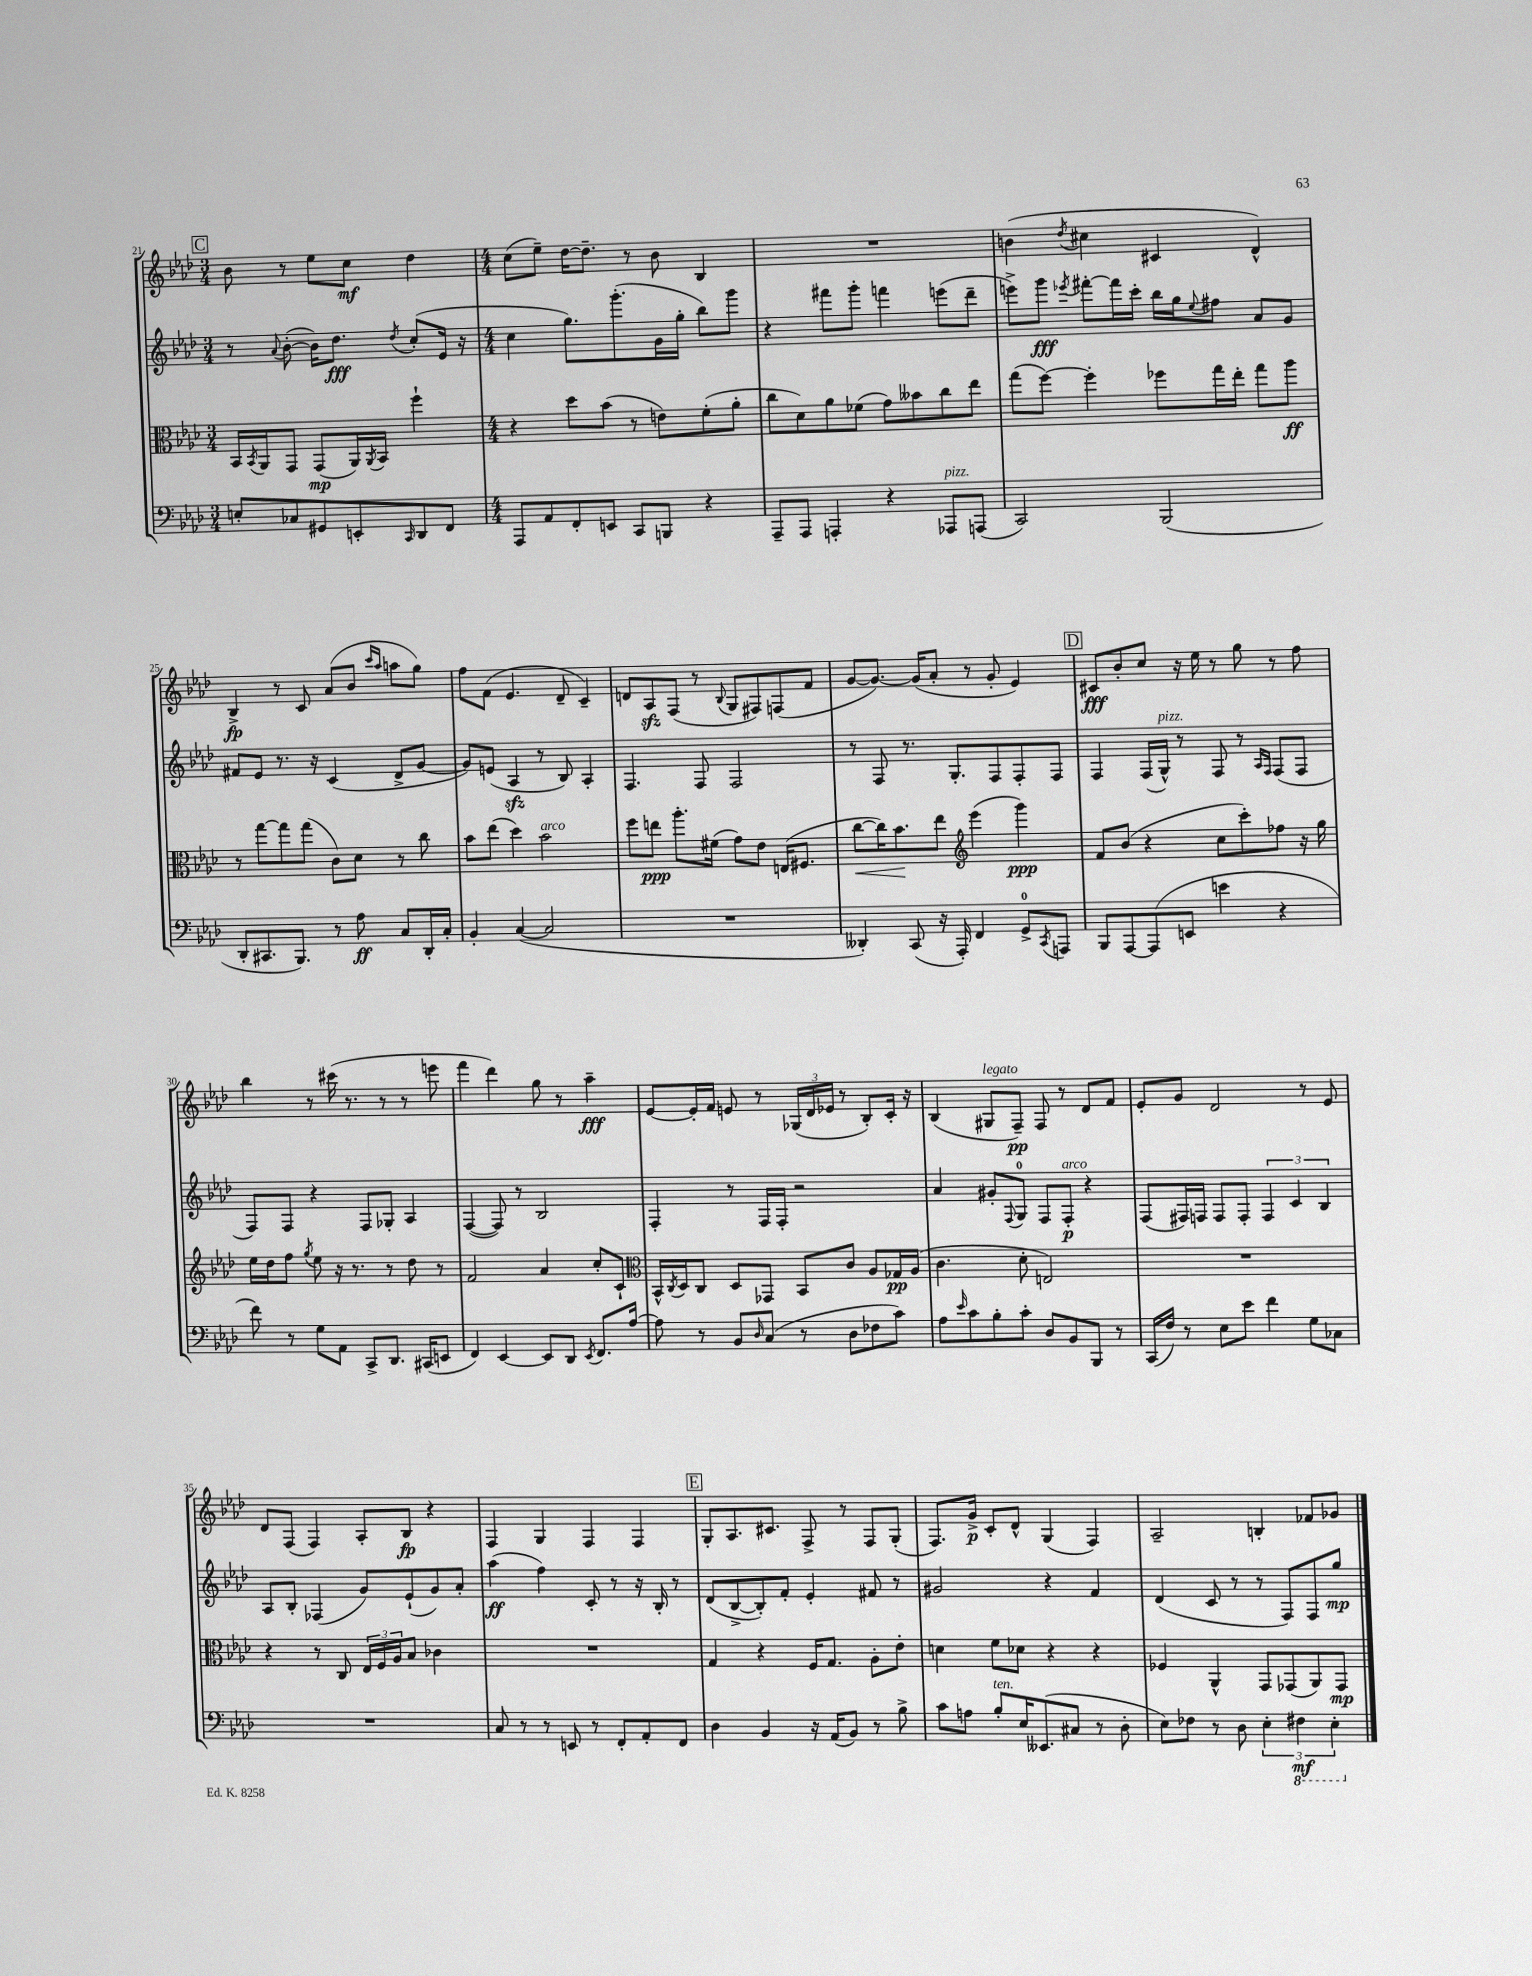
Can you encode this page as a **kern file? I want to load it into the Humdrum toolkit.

**kern	**kern	**kern	**kern
*staff4	*staff3	*staff2	*staff1
*clefF4	*clefC3	*clefG2	*clefG2
*k[b-e-a-d-]	*k[b-e-a-d-]	*k[b-e-a-d-]	*k[b-e-a-d-]
*M3/4	*M3/4	*M3/4	*M3/4
8E'	16BB-	8r	8b-
.	8qBB-	.	.
.	16AA-	.	.
.	.	8qqa-	.
8C-	8GG	([8b-'	8r
8GG#	(8GG	16b-])	8ee-
.	.	8.dd-	.
8EE'	16AA-)	.	8cc
.	8qAA-	.	.
.	16BB-	.	.
16qqCC	.	8qdd-	.
8DD-	4ff`	(8cc'	4dd-
8FF	.	16e-	.
.	.	16r	.
=	=	=	=
*M4/4	*M4/4	*M4/4	*M4/4
8AAA-	4r	4cc	(8cc
8AA-	.	.	8ee-~)
8FF'	8dd-	8.gg)	[16dd-
.	.	.	8.dd-~]
8EE	(8b-	.	.
.	.	(8.ggg'	.
8CC	8r	.	8r
8BBB	8e)	16g	8b-
.	.	16gg'	.
4r	(8f'	8bb-)	4B-
.	8a-'	8ggg	.
=	=	=	=
8AAA-~	8cc	4r	1r
8AAA-	8d-)	.	.
4AAA'	8a-	8fff#	.
.	(8f-	8ggg'	.
4r	8g)	4fff	.
.	8b--	.	.
8AAA-	8cc	(8eee	.
(8AAA	8ee-	8ddd-~	.
=	=	=	=
2CC)	(8gg	8eee^)	(4b
.	[8ff)	8ggg	.
.	.	8qeee-	8qdd-
.	4ff']	[8fff#'	4cc#
.	.	16fff#]	.
.	.	16ccc'	.
(2BBB-	8ff-	16bb-	4c#
.	.	16gg	.
.	.	8qqee-	.
.	16gg	8ff#	.
.	16ee-'	.	.
.	8gg	8a-	4d-^^)
.	8aa-	8g	.
=	=	=	=
8DD-'	8r	8f#	4B-^
8.CC#	[8gg	8e-	.
.	8gg]	8.r	8r
8.BBB-)	.	.	.
.	(8gg	.	8c
.	.	16r	.
8r	8c)	(4c	(8a-
8A-	8d-	.	8b-
.	.	.	16qqccc
.	.	.	16qqaa-
8C	8r	8d-^	8aa
16DD-'	8cc	[8g	8gg)
16C'	.	.	.
=	=	=	=
4BB-'	8b-	8g])	8ff
.	(8ee-	(8e	(8f
([4C	4dd-)	4A-	4.e-
2C]	2b-	8r	.
.	.	8B-)	8d-~
.	.	4A-'	4c~)
=	=	=	=
1r	8ff	4.F	8d
.	8ee	.	8A-
.	8.aa-'	.	(8F
.	.	8F	8r
.	(16f#	.	.
.	.	.	8qqB-
.	8g)	2F	8G
.	8e-	.	8F#)
.	(16E	.	(8F
.	8.F#	.	.
.	.	.	8f
=	=	=	=
4DD--')	[8cc	8r	[8g
.	16cc])	8F	8.g_)
.	8.b-	.	.
(8CC	.	8.r	.
.	.	.	(16g]
16r	8ee-	.	8a-'
16AAA-')	.	8.G'	.
*	*clefG2	*	*
4FF	(4eee-	.	8r
.	.	8F	8g'
8GG^	4ggg)	8F'	4e-)
8qCC	.	.	.
8AAA	.	8F	.
=	=	=	=
8BBB-	8f	4F	8c#
[8AAA-	(8b-	.	8b-'
(8AAA-]	4r	(16F	8cc
.	.	16G^^)	.
8EE	.	8r	16r
.	.	.	16ee-
4e	8cc	8F	8r
.	8ccc')	8r	8gg
.	.	16qqA-	.
.	.	16qqF	.
4r	8ff-	(8F	8r
.	16r	8F	8ff
.	16gg	.	.
=	=	=	=
8f)	16ee-	8F)	4bb-
.	16dd-	.	.
8r	8ff	8F	.
.	8qgg	.	.
8G	8ee-	4r	8r
8AA-	16r	.	(16ccc#
.	8.r	.	8.r
8CC^	.	8F	.
8.DD-	8r	8G-'	8r
.	8dd-	4A-	8r
(16CC#	.	.	.
8EE	8r	.	8eee
=	=	=	=
4FF)	2f	([4F	4fff
[4EE-	.	8F])	4ddd-)
.	.	8r	.
8EE-]	4a-	2B-	8gg
8DD-	.	.	8r
8qEE-	.	.	.
8.FF	8cc'	.	4aa-~
.	8c`	.	.
[16A-	.	.	.
=	=	=	=
*	*clefC3	*	*
8A-]	16BB-^^	4F'	[8e-
.	8qC	.	.
.	16D-	.	.
8r	8C	.	16e-']
.	.	.	16f
8BB-	8D-	8r	8e
16qqD-	.	.	.
(8C	8GG-	16F	8r
.	.	16F'	.
8r	8BB-	2r	(24G-
.	.	.	24d-
.	.	.	24e-
8D-	8c	.	8r
8F-	8A-	.	8B-')
8c)	16G-	.	16c'
.	(16A-	.	16r
=	=	=	=
8A-	4.c	4a-	(4B-
16qqe-	.	.	.
8c	.	.	.
8B-'	.	8g#'	8G#
.	.	8qqF	.
8c'	8d-'	8G	8F~)
8D-	2E)	8F	8F
8BB-	.	8F'	8r
8BBB-	.	4r	8d-
8r	.	.	8f
=	=	=	=
(16CC	1r	(8F	8e-'
16F)	.	.	.
8r	.	16F#)	8g
.	.	16F	.
8E-	.	8F	2d-
8e-	.	8F'	.
4f	.	6F	.
.	.	6c	.
8G	.	.	8r
.	.	6B-	.
8C-	.	.	8e-
=	=	=	=
1r	4r	8A-	8d-
.	.	8B-'	(8F
.	8r	(4F-	4F)
.	8C	.	.
.	24E-	8g)	8A-'
.	24F	.	.
.	24A-	.	.
.	8B-	(8e-`	8B-
.	4c-	8g)	4r
.	.	8a-'	.
=	=	=	=
8C	1r	(4aa-	4F
8r	.	.	.
8r	.	4ff)	4G
8EE	.	.	.
8r	.	8c'	4F
8FF'	.	8r	.
8AA-'	.	16r	4F
.	.	16B-'	.
8FF	.	8r	.
=	=	=	=
4D-	4G	(8d-	8G'
.	.	[8B-^	8.A-
4BB-	4r	8B-'])	.
.	.	.	8.c#
.	.	8f'	.
16r	16F	4e-'	8F^
(16AA-	8.G	.	.
8BB-)	.	.	8r
8r	8A-'	8f#	8F
8B-^	8e-'	8r	(8G'
=	=	=	=
8c	4d	2g#	8.F)
8A	.	.	.
.	.	.	16g^
8B-'	8f	.	8c'
16E-	8d-	.	8d-^^
(8.EE--	.	.	.
.	4r	4r	(4G
8C#	.	.	.
8r	4r	4f	4F)
8D-'	.	.	.
=	=	=	=
8E-)	4F-	(4d-	2A-~
8F-	.	.	.
8r	4AA-^^	8c	.
8D-	.	8r	.
6E-'	8GG	8r	4B'
.	(8GG-	8F)	.
6FF#	.	.	.
.	8AA-)	8F	8f-
6EE-'	.	.	.
.	8GG-	8gg	8g-
==	==	==	==
*-	*-	*-	*-
